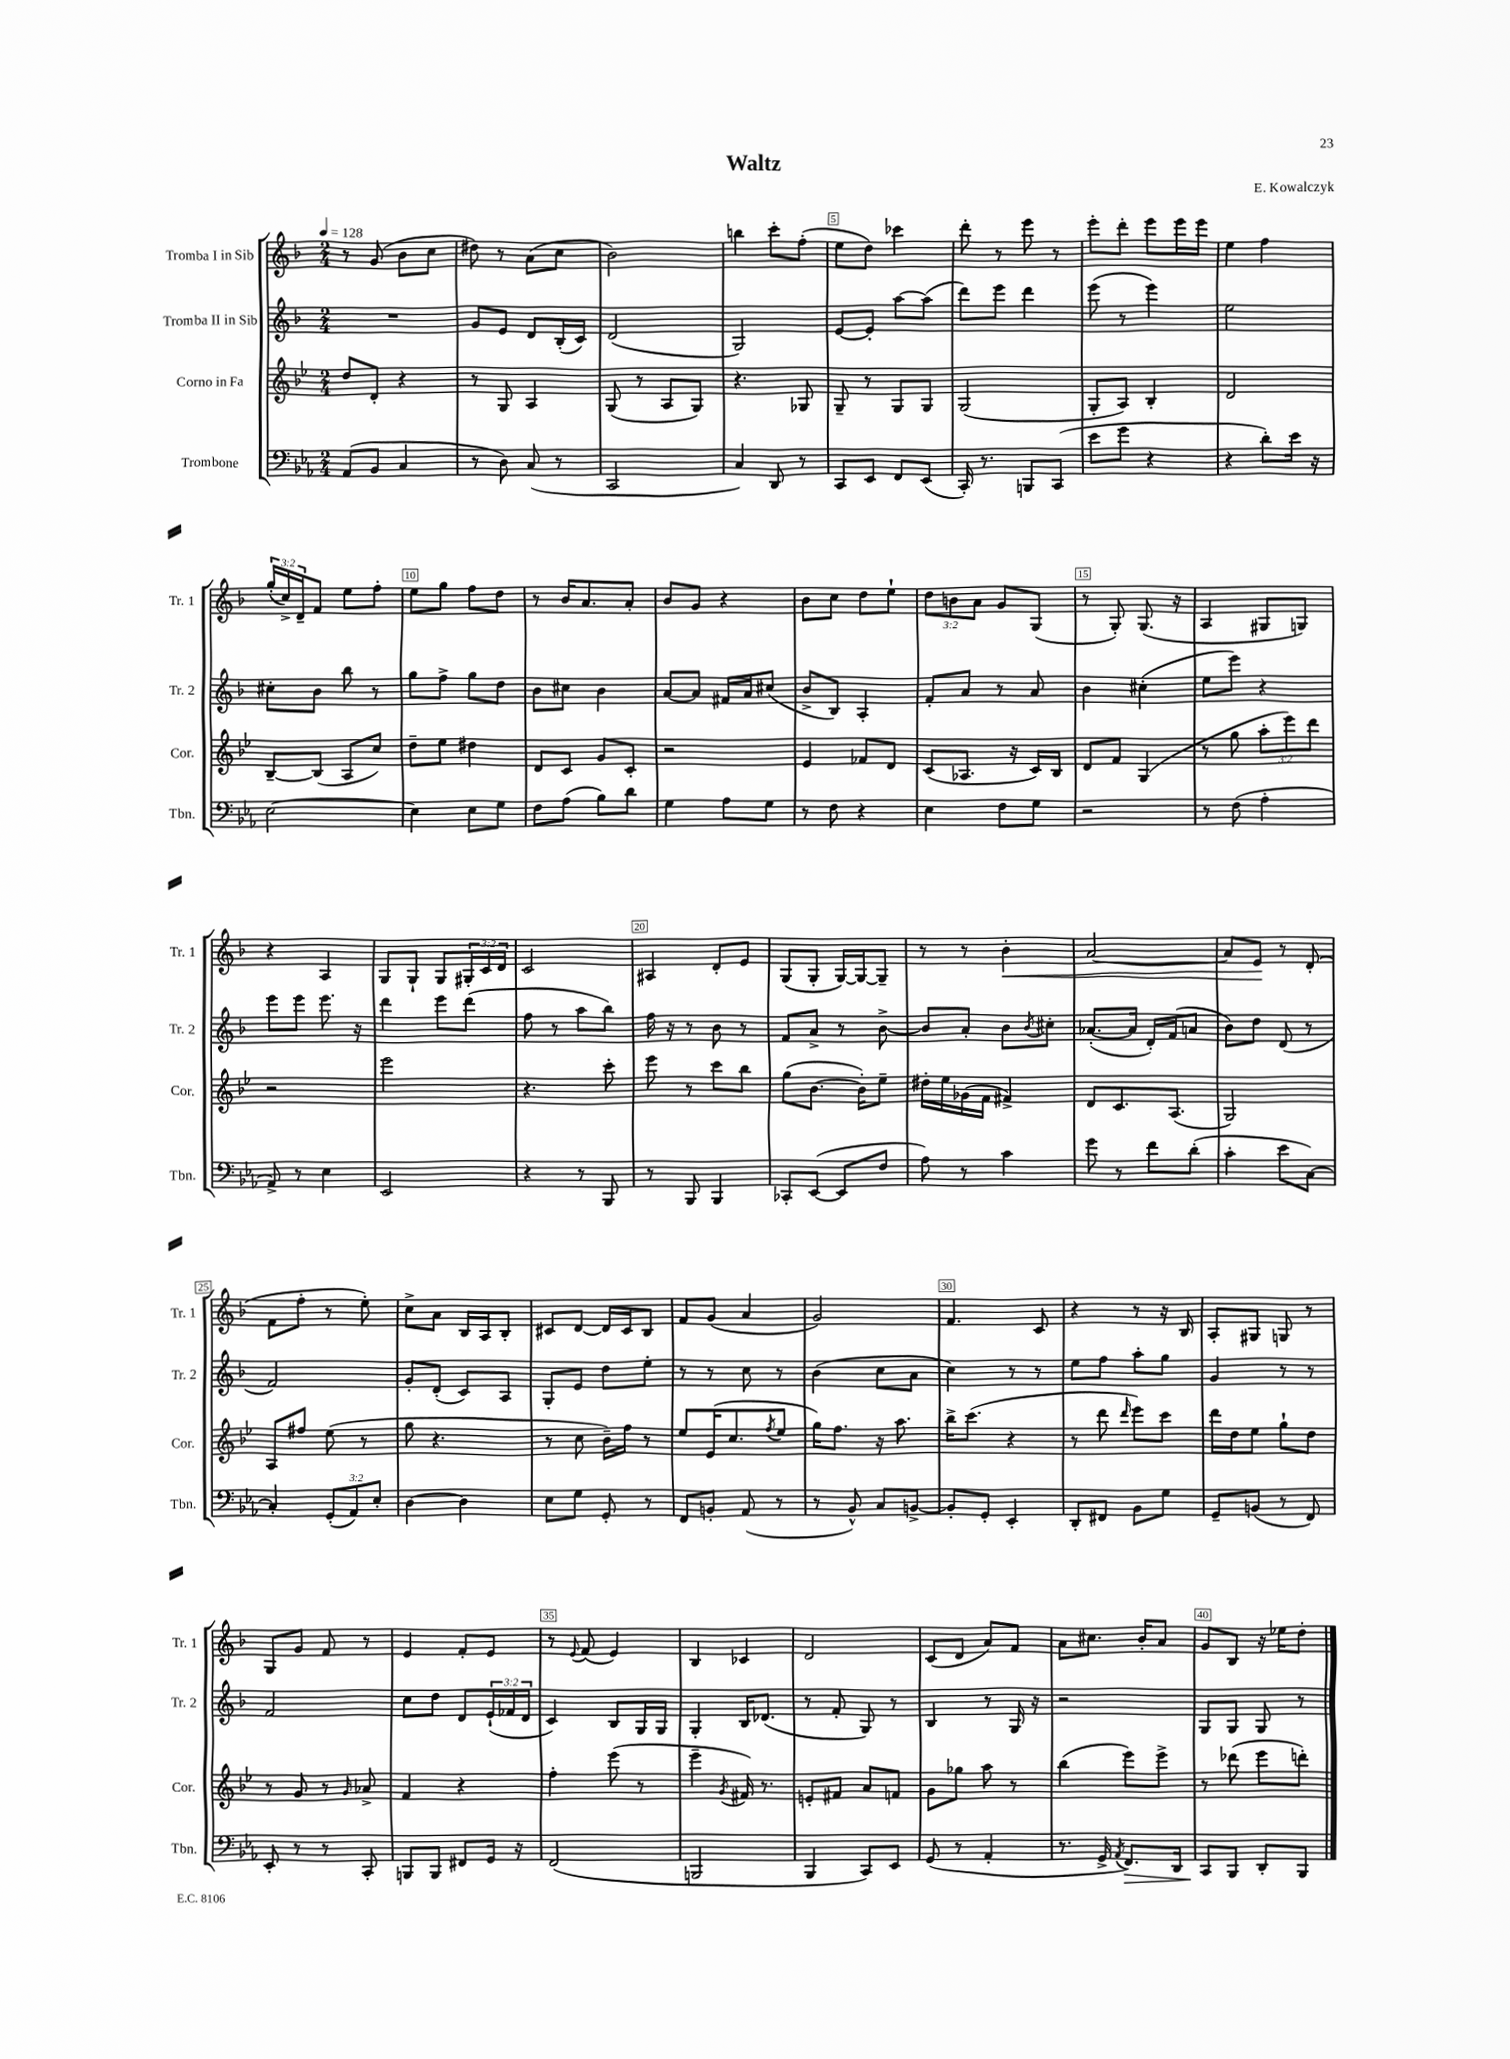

**kern	**kern	**kern	**kern
*staff4	*staff3	*staff2	*staff1
*clefF4	*clefG2	*clefG2	*clefG2
*k[b-e-a-]	*k[b-e-]	*k[b-]	*k[b-]
*M2/4	*M2/4	*M2/4	*M2/4
*MM128	*MM128	*MM128	*MM128
(8AA-	8dd	2r	8r
8BB-	8d'	.	(8g
4C	4r	.	8b-
.	.	.	8cc
=	=	=	=
8r	8r	8g	8dd#)
8D)	8G	8e	8r
(8C	4A	8d	(8a
8r	.	(16B-'	8cc
.	.	16c)	.
=	=	=	=
2CC	(8G	(2d	2b-)
.	8r	.	.
.	8A	.	.
.	8G)	.	.
=	=	=	=
4C)	4.r	2G)	4bb
8DD	.	.	8ccc'
8r	8G-	.	(8ff'
=	=	=	=
8CC	8G~	[8e	8ee
8EE-	8r	8e']	8dd)
8FF	8G	[8aa	4ccc-
(8EE-	8G	(8aa]	.
=	=	=	=
16CC')	(2G	8ddd)	8ddd'
8.r	.	.	.
.	.	8eee	8r
8BBB	.	4ddd	8eee
(8CC	.	.	8r
=	=	=	=
8e-	8G'	(8eee	8eee'
8g	8A)	8r	8ddd'
4r	4B-'	4eee)	8eee
.	.	.	16eee
.	.	.	16eee
=	=	=	=
4r	2d	2ee	4ee
8d')	.	.	4ff
16e-	.	.	.
16r	.	.	.
=	=	=	=
[2E-	[8B-~	8cc#'	(24gg'
.	.	.	24cc^)
.	.	.	24d~
.	(8B-]	8b-	8f
.	8A	8bb-	8ee
.	8cc)	8r	8ff'
=	=	=	=
4E-]	8dd~	8gg	8ee
.	8ee-	8ff^	8gg
8E-	4dd#	8gg	8ff
8G	.	8dd	8dd
=	=	=	=
8F	8d	8b-	8r
(8A-	8c	8cc#	16b-
.	.	.	8.a
8B-)	8g	4b-	.
8d	8c'	.	8a'
=	=	=	=
4G	2r	[8a	8b-
.	.	8a]	8g
8A-	.	16f#	4r
.	.	16a	.
8G	.	(8cc#	.
=	=	=	=
8r	4e-	8b-^	8b-
8F	.	8B-)	8cc
4r	8f-	4A'	8dd
.	8d	.	8ee`
=	=	=	=
4E-	(8c	8f'	12dd
.	.	.	12b
.	8.A-	8a	.
.	.	.	12a
8F	.	8r	8g
.	16r	.	.
8G	16c)	8a	(8G
.	16B-	.	.
=	=	=	=
2r	8d	4b-	8r
.	8f	.	8G')
.	(4G	(4cc#'	(8.G
.	.	.	16r
=	=	=	=
8r	8r	8ee	4A
(8F	8gg	8eee)	.
4A-'	12aa'	4r	8G#
.	12eee-)	.	.
.	.	.	8G)
.	12ddd	.	.
=	=	=	=
8AA-^)	2r	8eee	4r
8r	.	8eee	.
4E-	.	8.eee	4A
.	.	16r	.
=	=	=	=
2EE-	2eee-	4ddd	8G
.	.	.	8G`
.	.	8eee	8G
.	.	(8ddd	24G#'
.	.	.	24c
.	.	.	24d
=	=	=	=
4r	4.r	8ff	2c
.	.	8r	.
8r	.	8aa	.
8BBB-	8ccc'	8bb-)	.
=	=	=	=
8r	8eee-	16ff	4A#
.	.	16r	.
8BBB-	8r	8r	.
4BBB-	8ccc	8b-	8d'
.	8bb-	8r	8e
=	=	=	=
8CC-'	(8gg	8f	(8G
([8EE-	[8.b-	8a^	8G'
8EE-]	.	8r	[16G)
.	16b-'])	.	16G_
8F	8ee-~	[8b-^	8G~]
=	=	=	=
8A-)	16dd#'	8b-]	8r
.	16ee-	.	.
8r	(16g-	8a'	8r
.	16f	.	.
4c	4f#^)	8b-	4b-'
.	.	8qb-	.
.	.	8cc#'	.
=	=	=	=
8g	8d	([8.a-'	[2a
8r	8.c	.	.
.	.	16a-]	.
8f	.	16d')	.
.	(8.A	(16f	.
(8d'	.	8a	.
=	=	=	=
4c'	2G)	8b-)	8a]
.	.	8dd	8e
8e-	.	(8d	8r
[8C)	.	8r	(8d'
=	=	=	=
4C']	8A	2f)	8f
.	8ff#	.	8ff'
(12GG'	(8ee-	.	8r
12AA-)	.	.	.
.	8r	.	8ee')
12E-'	.	.	.
=	=	=	=
[4D	8gg	8g'	8cc^
.	4.r	(8d'	8a
4D]	.	8c)	16B-
.	.	.	16A
.	.	8A	8B-'
=	=	=	=
8E-	8r	8G'	8c#
8G	8cc	8e	[8d
8GG'	16b-~)	8dd	16d]
.	16ff	.	16c#
8r	8r	8ee'	8B-
=	=	=	=
8FF	8ee-	8r	8f
8BB'	(16e-	8r	(8g
.	8.cc	.	.
(8AA-	.	8cc	4a
.	8qff	.	.
8r	8ee-	8r	.
=	=	=	=
8r	16gg)	(4b-	2g)
.	8.ff	.	.
8BB-^^)	.	.	.
8C	16r	8cc	.
.	8.aa	.	.
[8BB^	.	8a	.
=	=	=	=
8BB']	16bb-^	4cc)	4.f
.	(8.ccc	.	.
8GG'	.	.	.
4EE-'	4r	8r	.
.	.	8r	8c
=	=	=	=
8DD'	8r	8ee	4r
8FF#	8ddd	8ff	.
.	16qqddd	.	.
8BB-	8eee-)	8aa'	8r
8G	8ccc	8gg	16r
.	.	.	16B-
=	=	=	=
8GG~	16ddd	4g	8A'
.	16dd	.	.
(8BB	8ee-	.	8G#
8r	8gg`	8r	8G
8FF)	8dd	8r	8r
=	=	=	=
8EE-'	8r	2f	8G
8r	8g	.	8g
8r	8r	.	8f
.	16qqg	.	.
8CC'	8a-^	.	8r
=	=	=	=
8BBB	4f	8cc	4e
8BBB	.	8dd	.
8FF#	4r	8d	8f'
16GG	.	(24e`	8e
.	.	24f-	.
16r	.	.	.
.	.	24d	.
=	=	=	=
(2FF	4ff'	4c)	8r
.	.	.	8qqe
.	.	.	(8f
.	(8eee-	8B-	4e)
.	8r	16G	.
.	.	16G	.
=	=	=	=
2BBB	4eee-~	4G'	4B-
.	8qg	.	.
.	16f#)	16B-	4c-
.	8.r	(8.d-	.
=	=	=	=
4BBB-	8e'	8r	2d
.	8f#	8f'	.
8CC)	8a	8G)	.
8EE-	8f	8r	.
=	=	=	=
(8GG	8g	4B-	(8c
8r	8gg-	.	8d
4AA-'	8aa	8r	8a)
.	8r	16G	8f
.	.	16r	.
=	=	=	=
8.r	(4bb-	2r	8a
.	.	.	8.cc#
16GG^	.	.	.
8qAA-	.	.	.
8.FF)	8eee-)	.	.
.	.	.	16b-'
.	8eee-^	.	8a
16DD	.	.	.
=	=	=	=
8CC	8r	8G	8g
8BBB-	(8ddd-	8G	8B-
8DD'	8eee-	8G	16r
.	.	.	16ee-
8BBB-	8ddd')	8r	8dd'
==	==	==	==
*-	*-	*-	*-
